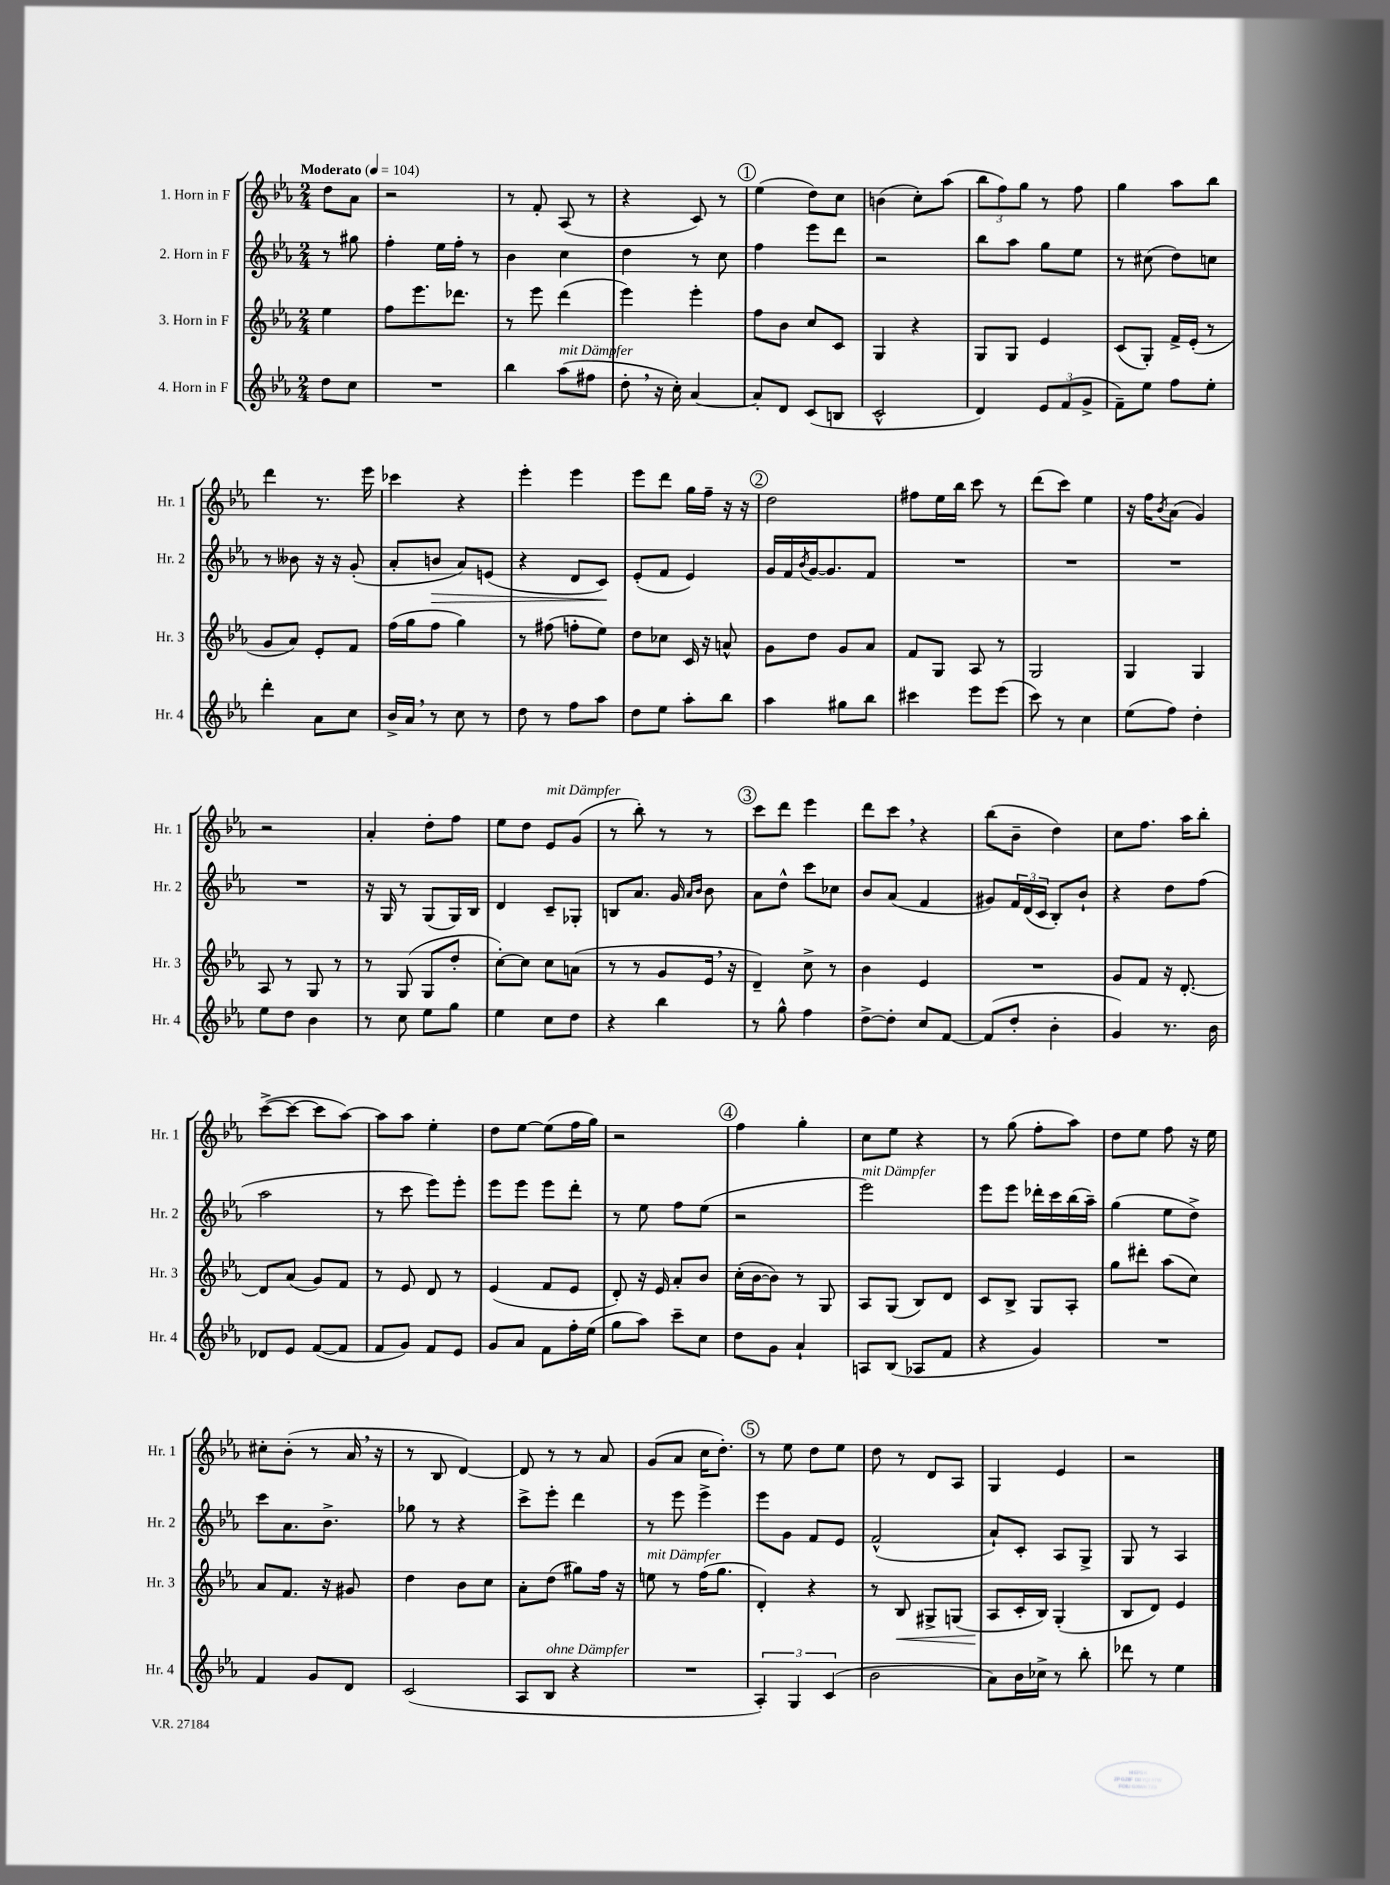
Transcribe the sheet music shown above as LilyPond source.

<<
\new StaffGroup <<
\new Staff = "s0" \with { instrumentName = "1. Horn in F" shortInstrumentName = "Hr. 1" } {
    \clef treble \key ees \major \numericTimeSignature \time 2/4 \partial 4 \tempo "Moderato" 4 = 104
    d''8 aes'8 |
    r2 |
    r8 f'8-. aes8( r8 |
    r4 c'8) r8 |
    \mark \markup { \circle "1" } ees''4( d''8) c''8 |
    b'4( c''8-.) aes''8( |
    \tuplet 3/2 { bes''8 f''8) g''8 } r8 f''8 |
    g''4 aes''8 bes''8 |
    d'''4 r8. ees'''16 |
    ces'''4 r4 |
    ees'''4-. ees'''4 |
    ees'''8 d'''8 g''16 f''16-- r16 r16 |
    \mark \markup { \circle "2" } d''2 |
    fis''8 ees''16 bes''16 c'''8 r8 |
    d'''8( c'''8) ees''4 |
    r16 f''16 \acciaccatura { bes'8 } aes'8( g'4) |
    r2 |
    aes'4-. d''8-. f''8 |
    ees''8 d''8 ees'8^\markup { \italic "mit Dämpfer" } g'8( |
    r8 bes''8-.) r8 r8 |
    \mark \markup { \circle "3" } c'''8 d'''8 ees'''4 |
    d'''8 c'''8 \breathe r4 |
    bes''8( bes'8-- d''4) |
    c''8 f''8. aes''16 bes''8-. |
    c'''8~->( c'''8~ c'''8 aes''8~) |
    aes''8 aes''8 ees''4-. |
    d''8 ees''8~ ees''8( f''16 g''16) |
    r2 |
    \mark \markup { \circle "4" } f''4 g''4-. |
    c''8 ees''8 r4 |
    r8 g''8( f''8-. aes''8) |
    d''8 ees''8 f''8 r16 ees''16 |
    cis''8-. bes'8-.( r8 aes'16 \breathe r16 |
    r8 bes8 d'4~) |
    d'8 r8 r8 aes'8 |
    g'8( aes'8 c''16 d''8.-.) |
    \mark \markup { \circle "5" } r8 ees''8 d''8 ees''8 |
    d''8 r8 d'8 aes8 |
    g4 ees'4 |
    r2 \bar "|." |
}
\new Staff = "s1" \with { instrumentName = "2. Horn in F" shortInstrumentName = "Hr. 2" } {
    \clef treble \key ees \major \numericTimeSignature \time 2/4 \partial 4
    r8 gis''8 |
    f''4-. ees''16 f''16-. r8 |
    bes'4 c''4 |
    d''4 r8 c''8 |
    \mark \markup { \circle "1" } f''4 ees'''8 d'''8 |
    r2 |
    bes''8 aes''8 g''8 ees''8 |
    r8 cis''8( d''8) c''8 |
    r8 beses'8 r16 r16 g'8-.( |
    aes'8-. b'8\> aes'8) e'8( |
    r4 d'8 c'8\!) |
    ees'8-.( f'8 ees'4) |
    \mark \markup { \circle "2" } g'16 f'16 \acciaccatura { bes'8 } g'16~ g'8. f'8 |
    R2 |
    R2 |
    R2 |
    R2 |
    r16 g16 r8 g8( g16) bes16 |
    d'4 c'8-- ges8-. |
    b8 aes'8. g'16 \grace { aes'16 bes'16 } bes'8 |
    \mark \markup { \circle "3" } aes'8 d''8-^ c'''8 ces''8 |
    bes'8 aes'8( f'4 |
    gis'8) \tuplet 3/2 { f'16 d'16( c'16 } bes8-.) bes'8-! |
    r4 d''8 f''8( |
    aes''2 |
    r8 c'''8 ees'''8) ees'''8-. |
    ees'''8 ees'''8 ees'''8 d'''8-. |
    r8 ees''8 f''8 ees''8( |
    \mark \markup { \circle "4" } r2 |
    ees'''2^\markup { \italic "mit Dämpfer" }) |
    ees'''8 ees'''8 des'''16-. c'''16 bes''16( aes''16--) |
    g''4( ees''8 d''8->) |
    c'''8 aes'8. bes'8.-> |
    ges''8 r8 r4 |
    c'''8-> ees'''8-. d'''4 |
    r8 ees'''8 ees'''4-> |
    \mark \markup { \circle "5" } ees'''8 g'8 f'8 ees'8 |
    f'2-^( |
    aes'8-!) c'8-. aes8 g8-> |
    g8 r8 aes4 \bar "|." |
}
\new Staff = "s2" \with { instrumentName = "3. Horn in F" shortInstrumentName = "Hr. 3" } {
    \clef treble \key ees \major \numericTimeSignature \time 2/4 \partial 4
    ees''4 |
    f''8 ees'''8. des'''8. |
    r8 ees'''8 d'''4( |
    ees'''4) ees'''4-. |
    \mark \markup { \circle "1" } f''8 bes'8 c''8 c'8 |
    g4 r4 |
    g8 g8 ees'4 |
    c'8( g8-.) f'16-> ees'16-.( r8 |
    g'8 aes'8) ees'8-. f'8 |
    f''16( g''16 f''8 g''4) |
    r8 fis''8( f''8-. ees''8) |
    d''8 ces''8 c'16 r16 a'8-^ |
    \mark \markup { \circle "2" } g'8 d''8 g'8 aes'8 |
    f'8 g8 aes8 r8 |
    g2 |
    g4 g4 |
    aes8 r8 g8 r8 |
    r8 g8( g8 d''8-. |
    c''8~-.) c''8 c''8 a'8( |
    r8 r8 g'8 ees'16 \breathe r16 |
    \mark \markup { \circle "3" } d'4--) c''8-> r8 |
    bes'4 ees'4 |
    R2 |
    g'8 f'8 r16 d'8.~-. |
    d'8 aes'8( g'8) f'8 |
    r8 ees'8 d'8 r8 |
    ees'4( f'8 ees'8 |
    d'8-.) r16 ees'16 aes'8-. bes'8 |
    \mark \markup { \circle "4" } c''16-.( bes'16~ bes'8) r8 g8 |
    aes8 g8( bes8) d'8 |
    c'8 bes8-> g8 aes8-. |
    g''8 dis'''8-. aes''8( c''8) |
    aes'8 f'8. r16 gis'8 |
    d''4 bes'8 c''8 |
    aes'8-. d''8( gis''8) f''16 r16 |
    e''8^\markup { \italic "mit Dämpfer" } r8 f''16( g''8. |
    \mark \markup { \circle "5" } d'4-.) r4 |
    r8 bes8\< gis8-> g8( |
    aes8\! c'16-. bes16) g4-.( |
    bes8 d'8) ees'4 \bar "|." |
}
\new Staff = "s3" \with { instrumentName = "4. Horn in F" shortInstrumentName = "Hr. 4" } {
    \clef treble \key ees \major \numericTimeSignature \time 2/4 \partial 4
    d''8 c''8 |
    R2 |
    bes''4 aes''8^\markup { \italic "mit Dämpfer" }( fis''8 |
    d''8-. \breathe r16 c''16-.) aes'4~ |
    \mark \markup { \circle "1" } aes'8-. d'8 c'8( b8 |
    c'2-^ |
    d'4) \tuplet 3/2 { ees'8 f'8( g'8-> } |
    f'8--) ees''8 f''8 ees''8-. |
    d'''4-. aes'8 c''8 |
    bes'16-> aes'16 \breathe r8 c''8 r8 |
    d''8 r8 f''8 aes''8 |
    d''8 ees''8 aes''8-. bes''8 |
    \mark \markup { \circle "2" } aes''4 gis''8 bes''8 |
    cis'''4 ees'''8 ees'''8( |
    c'''8) r8 c''4 |
    ees''8( f''8) d''4-. |
    ees''8 d''8 bes'4 |
    r8 c''8 ees''8 g''8 |
    ees''4 c''8 d''8 |
    r4 bes''4 |
    \mark \markup { \circle "3" } r8 g''8-^ f''4 |
    d''8~-> d''8-. c''8 f'8~ |
    f'8( d''8-. bes'4-. |
    g'4) r8. bes'16 |
    des'8 ees'8 f'8~( f'8 |
    f'8 g'8) f'8 ees'8 |
    g'8 aes'8 f'8 f''16-. ees''16( |
    g''8 aes''8) c'''8-- c''8 |
    \mark \markup { \circle "4" } d''8 g'8 aes'4-! |
    a8 bes8( aes8 f'8 |
    r4 g'4) |
    R2 |
    f'4 g'8 d'8 |
    c'2( |
    aes8 bes8^\markup { \italic "ohne Dämpfer" } r4 |
    R2 |
    \mark \markup { \circle "5" } \tuplet 3/2 { aes4-.) g4 c'4( } |
    bes'2 |
    aes'8) bes'16 ces''16-> r8 bes''8-. |
    des'''8 r8 ees''4 \bar "|." |
}
>>
>>
\layout { \context { \Score \remove "Bar_number_engraver" } }
